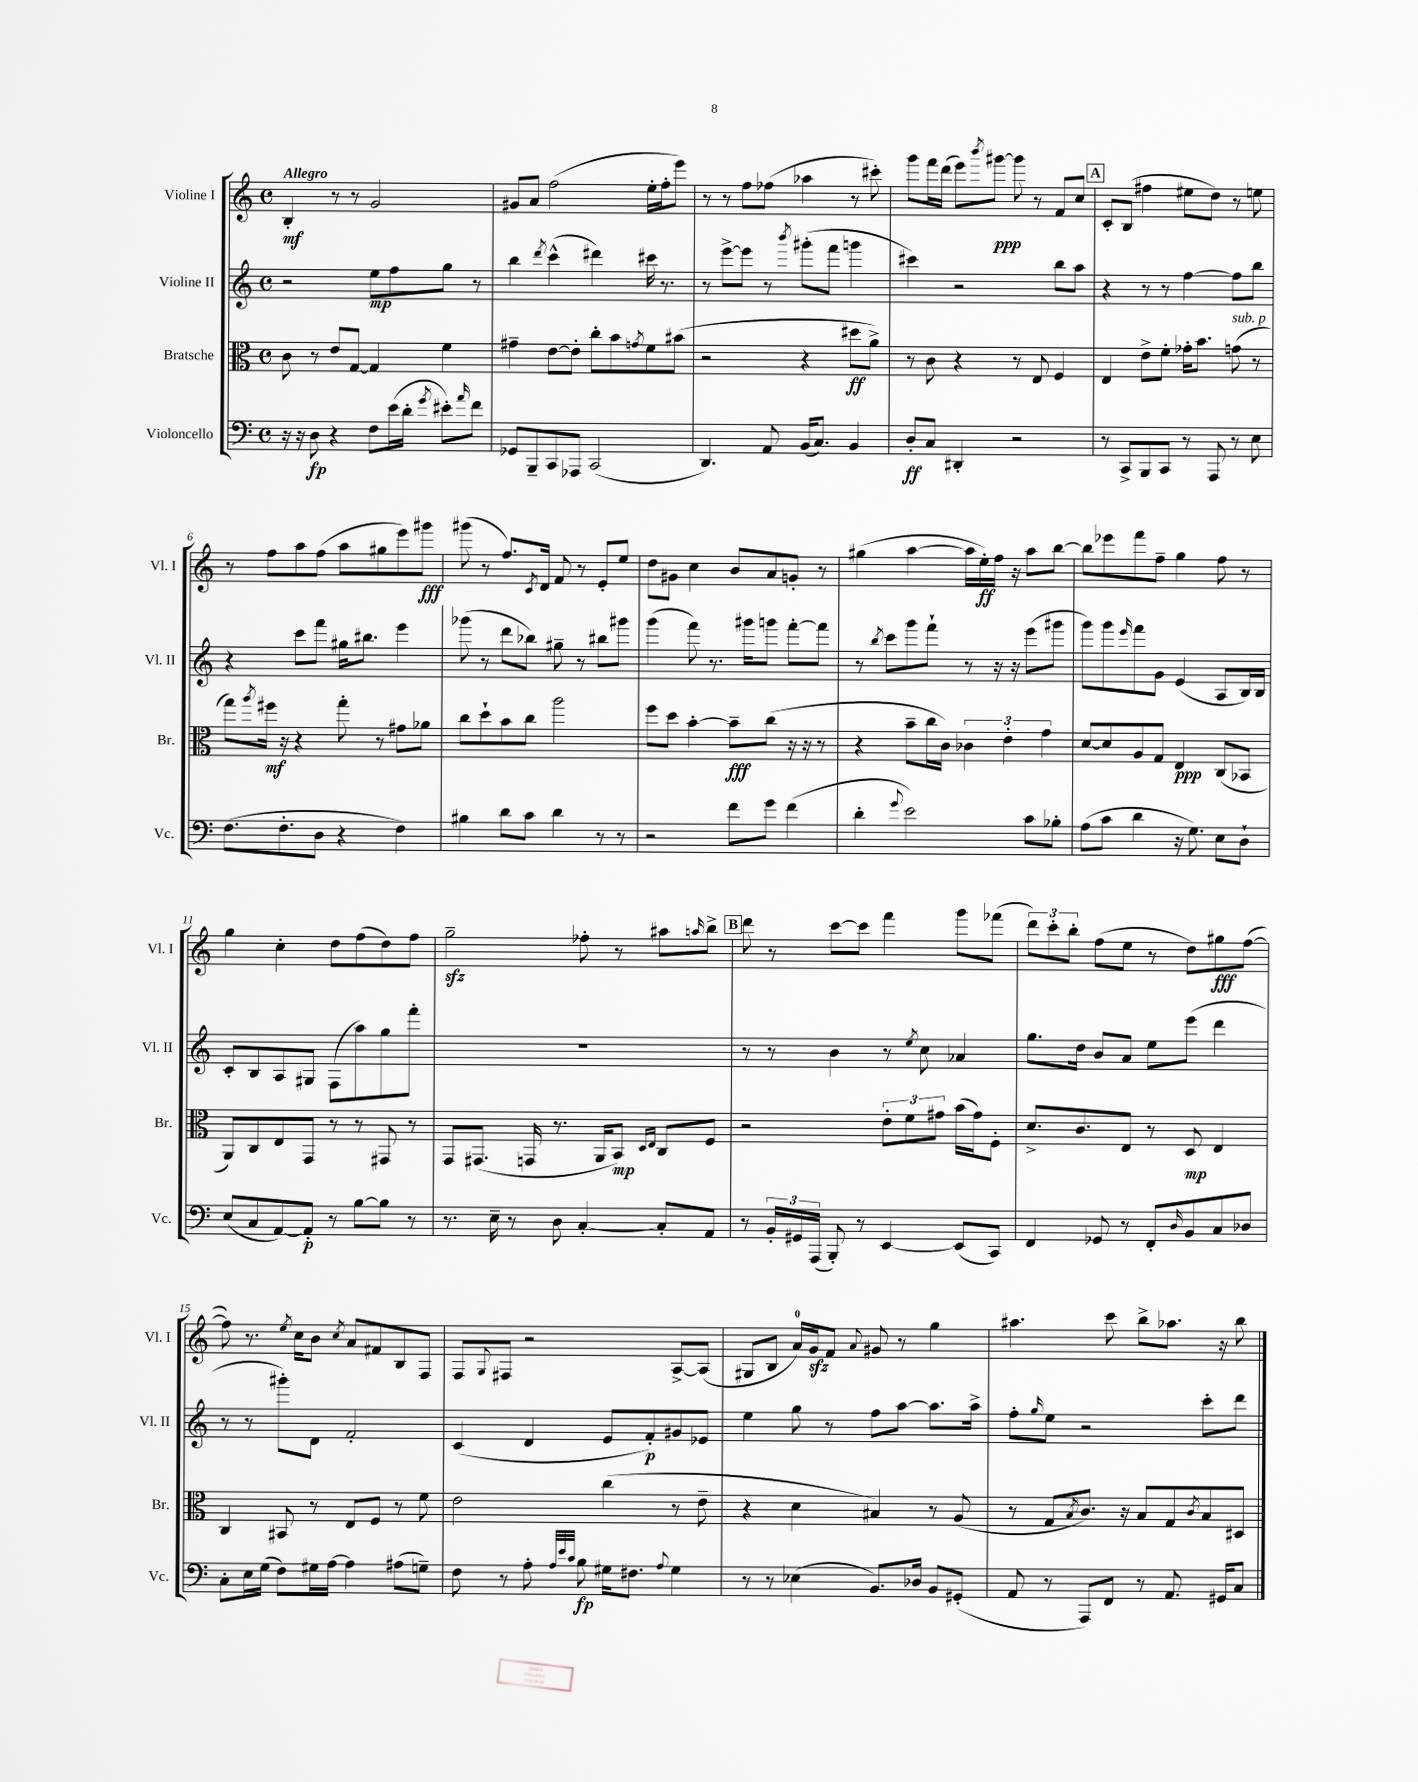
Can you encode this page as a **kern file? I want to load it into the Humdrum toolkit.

**kern	**kern	**kern	**kern
*staff4	*staff3	*staff2	*staff1
*clefF4	*clefC3	*clefG2	*clefG2
*k[]	*k[]	*k[]	*k[]
*M4/4	*M4/4	*M4/4	*M4/4
*met(c)	*met(c)	*met(c)	*met(c)
16r	8c	2r	4B'
16r	.	.	.
8D	8r	.	.
4r	8e	.	8r
.	[8G	.	8r
8F	4G]	8ee	2g
(16e	.	8ff	.
16d'	.	.	.
8qg	.	.	.
8e#')	4f	8gg	.
16qqa	.	.	.
8f	.	8r	.
=	=	=	=
8GG-	4g#~	4bb	8g#
8BBB~	.	.	8a
.	.	8qddd	.
8CC	[8e	(4ccc^^	(2ff
8AAA-	8e']	.	.
(2CC	8cc'	4ddd#)	.
.	8b	.	.
.	8qg	.	.
.	8f	16ccc#	16ee'
.	.	8.r	16ff'
.	(8b#	.	8eee)
=	=	=	=
4.DD)	2r	8r	8r
.	.	[8eee^	8r
.	.	8eee]	8ff
8AA	.	8r	(8ff-
.	.	8qbbb	.
(16BB	4r	(8ggg#'	4aa-
8.C)	.	.	.
.	.	8fff	.
4BB	8dd#	4ggg	8r
.	8a^)	.	8ccc#')
=	=	=	=
8D'	8r	4ccc#)	8ggg
8C	8c	.	16fff
.	.	.	(16ddd
4DD#'	4r	2r	8eee)
.	.	.	8qbbb
.	.	.	[8ggg#
2r	8r	.	8ggg#]
.	8E	.	8r
.	4F	8bb	8f
.	.	8aa	8cc
=	=	=	=
8r	4E	4r	8c'
8CC^	.	.	(8B
8BBB	8e^	8r	4ff#
8CC	8f'	8r	.
8r	16g-'	[4ff	8ee#
.	8.b	.	.
8AAA	.	.	8dd)
8r	(8g	8ff]	8r
8E	8r	8bb	8ee
=	=	=	=
(8.F	8gg)	4r	8r
.	8qaa	.	.
.	16ff#	.	8ff
8.F'	16r	.	.
.	4r	8ccc	8aa
8D	.	8fff	(8ff
4r	8gg'	16gg#	8aa
.	.	8.bb#	.
.	8r	.	8gg#
4F)	8g#	4eee	8eee)
.	8a-	.	8ggg#
=	=	=	=
4B#	8cc	(8ggg-	(8ggg#
.	8dd`	8r	8r
8d	8b	8ddd	8.ff)
8c	8cc	8bb-)	.
.	.	.	8qc
.	.	.	16d
4d	2aa	8gg#~	8f
.	.	8r	8r
8r	.	8bb#	8e'
8r	.	8ggg#	8ee
=	=	=	=
2r	8ff	(4ggg	8dd
.	8dd	.	8g#
.	[4b'	8fff)	4cc
.	.	8.r	.
8f	8b~]	.	8b
.	.	16ggg#	.
8g	(8cc	8ggg	8a
(4f	16r	[8fff'	8g'
.	16r	.	.
.	8r	8fff]	8r
=	=	=	=
4d'	4r	8r	(4gg#
.	.	8qbb	.
.	.	8ccc	.
8qqg	.	.	.
2e)	8b~	8ggg	[4aa
.	16cc	8fff`	.
.	16c)	.	.
.	6c-	8r	16aa]
.	.	.	16ee')
.	.	16r	16ff
.	6e'	.	.
.	.	16r	16r
8c	.	(8eee	8aa
.	6g	.	.
8B-'	.	8ggg#	[8bb
=	=	=	=
(8A	[8d	8ggg)	8bb]
8c	8d]	8ggg	8eee-
.	.	16qqeee	.
4d	8A	8fff	8fff
.	8G	8g	8ff~
16r	4E	(4e	4gg
8.G)	.	.	.
8E	(8C	8A	8ff
8D`	8BB-	16B)	8r
.	.	16B	.
=	=	=	=
(8E	8AA)	8c'	4gg
8C	8C	8B	.
[8AA)	8E	8A	4cc'
8AA']	8GG	8G#	.
8r	8r	(8F	8dd
[8B	8r	8aa)	(8ff
8B]	8GG#	8gg	8dd)
8r	8r	8fff'	8ff
=	=	=	=
8.r	8GG	1r	2gg~
.	(8.GG#	.	.
16E~	.	.	.
8r	.	.	.
.	16GG	.	.
8D	8.r	.	.
[4C'	.	.	8ff-'
.	16AA	.	.
.	8BB)	.	8r
.	16qqD	.	.
.	16qqE	.	.
8C']	8C	.	8aa#
.	.	.	16qqaa
8AA	8F	.	8bb^
=	=	=	=
8r	2r	8r	8ddd
24BB'	.	8r	8r
24GG#	.	.	.
(24AAA	.	.	.
8BBB')	.	4b	[8ccc
8r	.	.	8ccc]
[4EE	12e'	8r	4fff
.	12f	.	.
.	.	8qee	.
.	.	8cc	.
.	12g#	.	.
(8EE]	(16b	4a-	8ggg
.	16g#)	.	.
8CC)	8F'	.	(8fff-
=	=	=	=
4FF	8.d^	8.gg	12ddd)
.	.	.	12ccc'
.	.	.	12bb'
.	8.c	16dd	.
8GG-	.	8b	(8ff
8r	8E	8a	8ee
8FF'	8r	8ee	8r
16qqD	.	.	.
8BB	8D	(8eee	8dd)
8C	4E	4ddd	8gg#
8D-	.	.	([8ff
=	=	=	=
8C'	4C	8r	8ff])
16E	.	8r	8.r
(16G	.	.	.
8F)	8BB#	8ggg#')	.
.	.	.	8qee
.	.	.	16cc
16G#	8r	8d	8b
[16A	.	.	.
.	.	.	8qcc
4A]	8E	2f'	8a
.	8F	.	8f#
(8A#	8r	.	8B
8G~)	8f	.	8F
=	=	=	=
8F	2e	(4c	8F
.	.	.	8qqG
8r	.	.	8F#
8A'	.	4d	2r
32qqA	.	.	.
32qqe	.	.	.
32qqc	.	.	.
8B	.	.	.
16G#	(4cc	8e	.
8.F#	.	.	.
.	.	8f')	.
8qqA	.	.	.
4G#	8r	8g#	[8A^
.	8e~	8e-	(8A]
=	=	=	=
8r	4r	4ee	8G#
8r	.	.	8B
(4E-	4d	8gg	16a)
.	.	.	16g
.	.	8r	8f
.	.	.	8qqa
8.BB)	4B#)	8ff	8g#
.	.	[8aa	8r
16D-	.	.	.
8BB	8r	8.aa]	4gg
(8GG#'	(8A	.	.
.	.	16aa^	.
=	=	=	=
8AA	8r	8ff'	4.aa#
.	.	16qqgg	.
8r	8G	8ee	.
.	8qB	.	.
8AAA)	8.c)	2r	.
8FF	.	.	8ccc
.	16r	.	.
8r	8B	.	8bb^
8.AA	8G	.	8.aa-
.	8qc	.	.
.	8B	8ccc'	.
16GG#	.	.	16r
8C	8D#	8ddd	8bb
==	==	==	==
*-	*-	*-	*-
